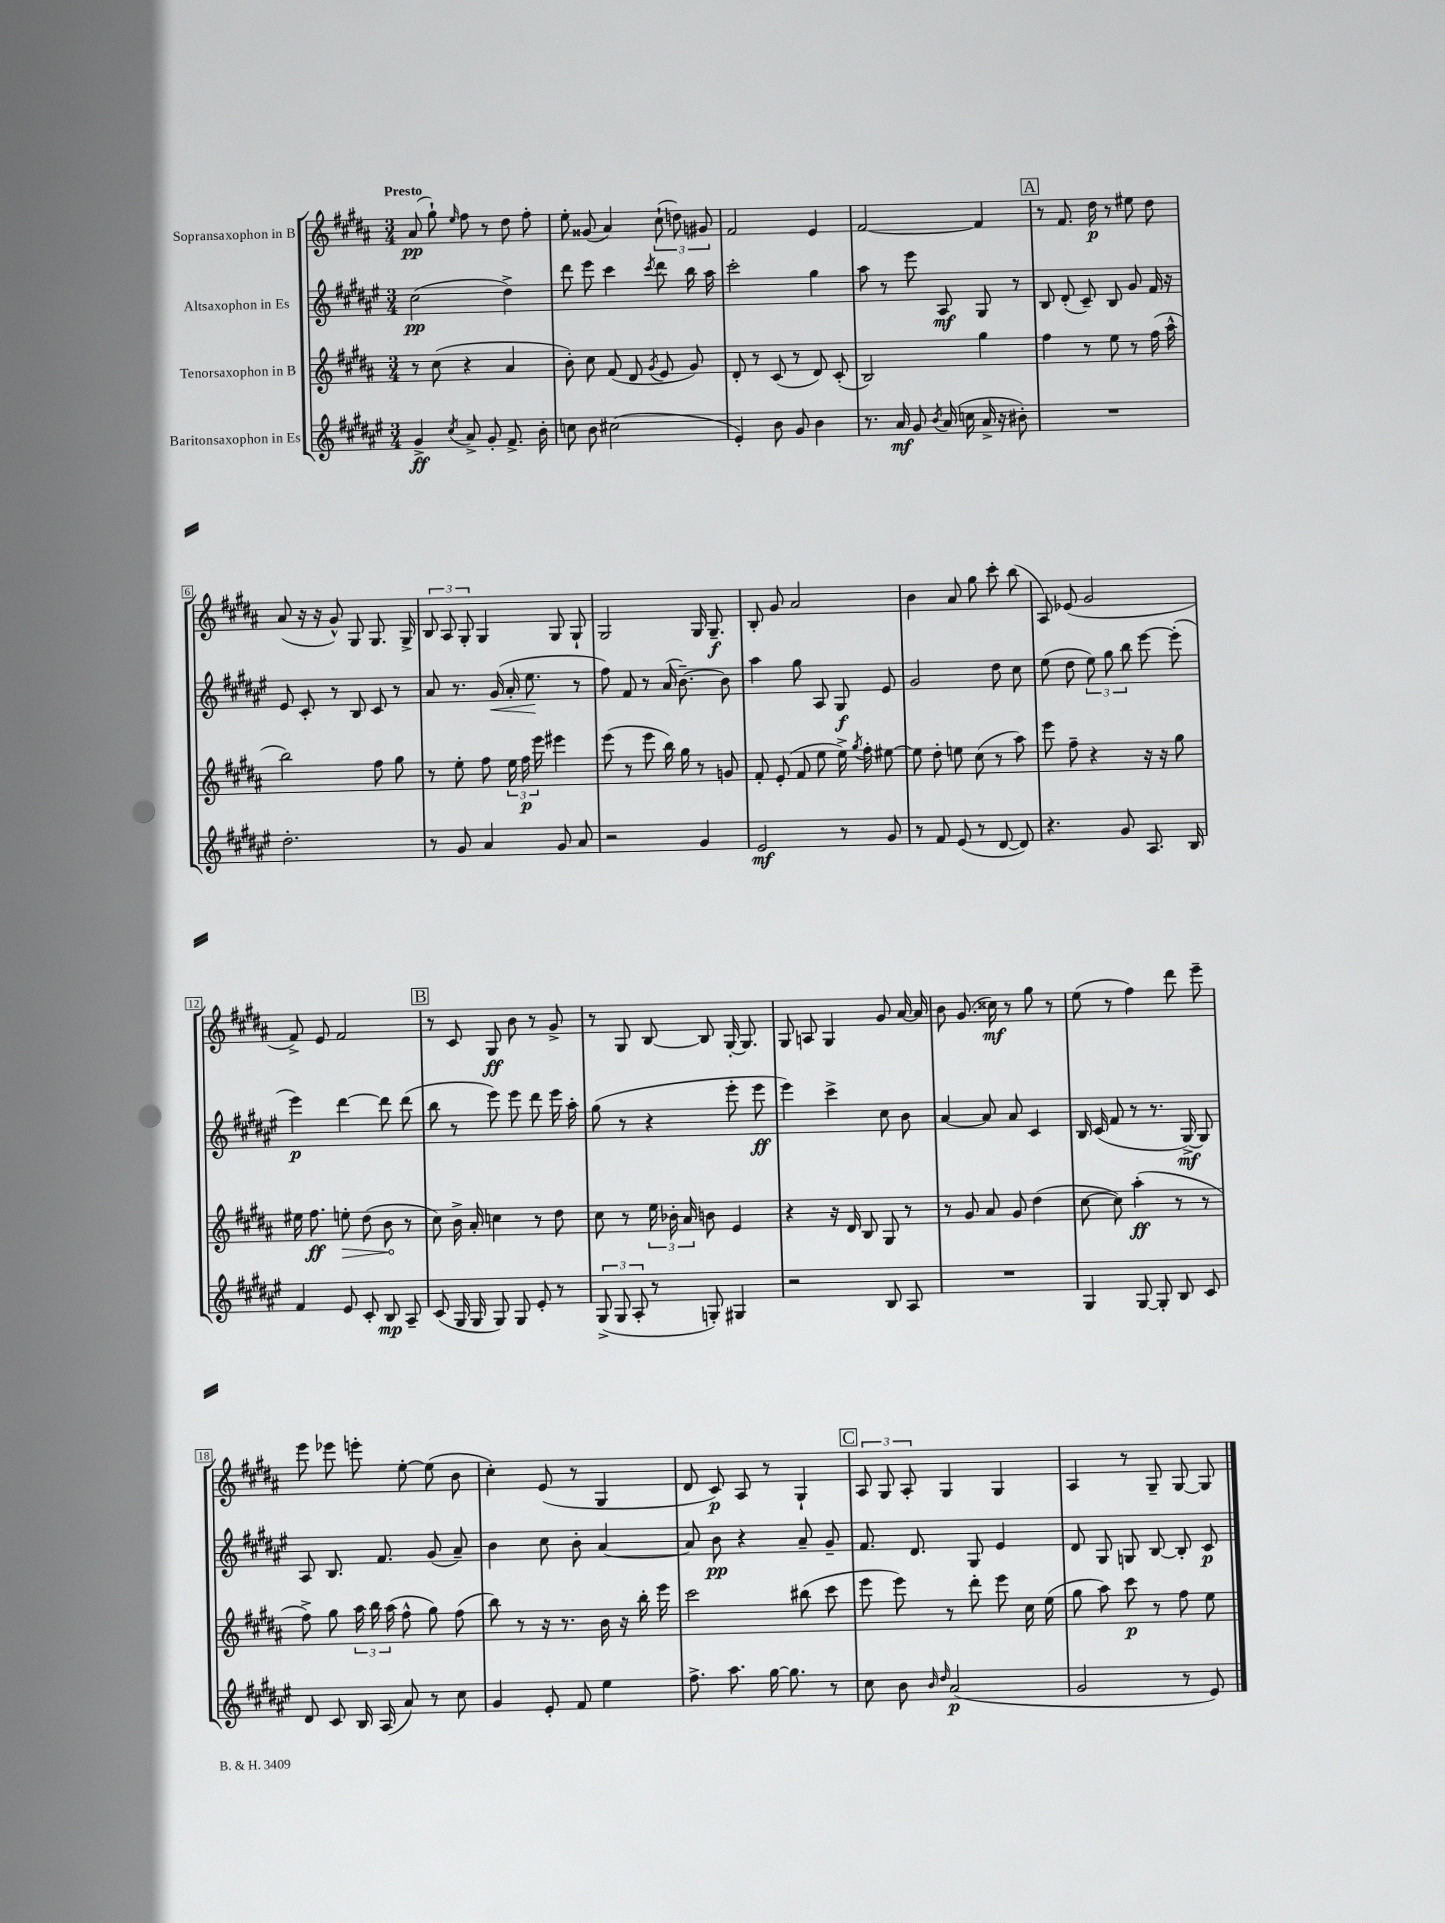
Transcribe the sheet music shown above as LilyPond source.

<<
\new StaffGroup <<
\new Staff = "s0" \with { instrumentName = "Sopransaxophon in B" } {
    \clef treble \key b \major \numericTimeSignature \time 3/4 \tempo "Presto"
    \autoBeamOff ais'8\pp( gis''8-!) \grace { e''16 } fis''8 r8 dis''8 fis''8-. |
    e''8-. gisis'8( ais'4) \tuplet 3/2 { cis''8-!( d''8) gis'8 } |
    fis'2 e'4 |
    fis'2~ fis'4 |
    \mark \markup { \box "A" } r8 fis'8. dis''16\p r8 eis''8 dis''8 |
    ais'8( r16 r16 gis'8-^) gis8 gis8. gis16-> |
    \tuplet 3/2 { b8 ais8 gis8-. } gis4 gis8 gis8-! |
    gis2 gis16 gis8.--\f |
    b8-. gis'8 ais'2 |
    b'4 ais'8 gis''8 cis'''8-. b''8( |
    ais8) ees'8( gis'2 |
    fis'8->) e'8 fis'2 |
    \mark \markup { \box "B" } r8 cis'8 gis8\ff b'8 r8 gis'8-> |
    r8 gis8 b8~ b8 gis16~-. gis8. |
    gis8 a8 gis4 gis'8 ais'16~ ais'16 |
    b'8 gis'8.( cisis''16\mf) r8 gis''8 r8 |
    e''8( r8 fis''4) dis'''8 e'''8-- |
    e'''8 ees'''8 e'''8-. e''8~-. e''8( b'8 |
    cis''4-.) e'8( r8 gis4 |
    dis'8 cis'8\p) ais8 r8 gis4-! |
    \mark \markup { \box "C" } \tuplet 3/2 { ais8 gis8 ais8-. } gis4 gis4 |
    ais4 r8 gis8-- gis8~ gis8 \bar "|." |
}
\new Staff = "s1" \with { instrumentName = "Altsaxophon in Es" } {
    \clef treble \key fis \major \numericTimeSignature \time 3/4
    \autoBeamOff cis''2\pp( dis''4->) |
    dis'''8 eis'''8 cis'''4 \acciaccatura { cis'''8 } dis'''8 b''16 ais''16 |
    cis'''2-. gis''4 |
    ais''8 r8 eis'''8 ais8\mf gis8 r8 |
    \mark \markup { \box "A" } b8 dis'8-.( cis'8--) b8 gis'8 fis'16 r16 |
    eis'8 cis'8-. r8 b8 cis'8 r8 |
    ais'8 r8. gis'16\<( ais'16-. eis''8.\! r8 |
    fis''8) fis'8 r8 ais'16( b'8.~--) b'8 |
    ais''4 gis''8 ais8 gis8\f eis'8 |
    gis'2 dis''8 cis''8 |
    eis''8( dis''8 \tuplet 3/2 { eis''8) gis''8 b''8 } eis'''8~ eis'''8-.( |
    eis'''4\p) dis'''4~ dis'''8 dis'''8( |
    \mark \markup { \box "B" } b''8 r8 eis'''8) eis'''8 dis'''8 eis'''16 ais''16-. |
    gis''8( r8 r4 eis'''8-. eis'''8\ff |
    eis'''4) cis'''4-> cis''8 b'8 |
    ais'4~ ais'8 ais'8 cis'4 |
    b16 cis'16( fis'8 r8 r8. gis16~->\mf) gis8 |
    ais8 b8. fis'8. gis'8( ais'8--) |
    b'4 cis''8 b'8-. ais'4~ |
    ais'8 b'8\pp r4 ais'8-- gis'8-- |
    \mark \markup { \box "C" } fis'8. dis'8. gis8 eis'4 |
    dis'8 gis8 g8 b8~ b8-. cis'8\p \bar "|." |
}
\new Staff = "s2" \with { instrumentName = "Tenorsaxophon in B" } {
    \clef treble \key b \major \numericTimeSignature \time 3/4
    \autoBeamOff r8 cis''8( r4 ais'4 |
    b'8-.) cis''8 fis'8( dis'8 \acciaccatura { gis'8 } e'8 gis'8) |
    dis'8-. r8 cis'8( r8 dis'8) cis'8-.( |
    b2) gis''4 |
    \mark \markup { \box "A" } fis''4 r8 e''8 r8 fis''16( ais''16-^ |
    b''2) fis''8 gis''8 |
    r8 e''8-. fis''8 \tuplet 3/2 { e''16 fis''16\p e'''16 } eis'''4 |
    e'''8( r8 e'''8 b''16) gis''16 r8 g'8 |
    fis'8-. e'8-.( fis'8 e''8 e''16->) \acciaccatura { gis''8 } fis''16-. eis''8~ |
    eis''8 dis''8-. e''8 cis''8( r8 ais''8) |
    e'''8 fis''8-- r4 r16 r16 gis''8 |
    eis''16 fis''8.\ff \once \override Hairpin.circled-tip = ##t e''8-.\> dis''8( b'8\! r8 |
    \mark \markup { \box "B" } cis''8) b'16-> ais'16-. c''4 r8 dis''8 |
    cis''8 r8 \tuplet 3/2 { e''16 bes'16-. ais'16 } b'8 e'4 |
    r4 r16 dis'16 b8 gis8 r8 |
    r8 gis'8 ais'8 gis'8 dis''4( |
    cis''8~ cis''8) ais''4-.\ff( r8 r8 |
    fis''8->) gis''8 \tuplet 3/2 { ais''16 b''16 ais''16( } fis''8-^ gis''8) fis''8( |
    b''8) r8 r16 r8. b'16 r16 b''16-. e'''16 |
    cis'''2 bis''8( cis'''8 |
    \mark \markup { \box "C" } e'''8 e'''8) r8 dis'''8-. e'''8 cis''16 e''16( |
    gis''8 ais''8) cis'''8\p r8 fis''8 e''8 \bar "|." |
}
\new Staff = "s3" \with { instrumentName = "Baritonsaxophon in Es" } {
    \clef treble \key fis \major \numericTimeSignature \time 3/4
    \autoBeamOff gis'4->\ff \acciaccatura { cis''8 } ais'8-> gis'8-. fis'8.-> b'16-. |
    c''8 b'8 cis''2( |
    eis'4-.) b'8 gis'8 b'4 |
    r8. ais'16\mf gis'8 \acciaccatura { b'8 } ais'16( c''16 ais'16-> r16 bis'8-.) |
    \mark \markup { \box "A" } R2. |
    dis''2.-. |
    r8 gis'8 ais'4 gis'8 ais'8 |
    r2 gis'4 |
    eis'2\mf r8 gis'8 |
    r8 fis'8 eis'8( r8 dis'8~ dis'8) |
    r4. gis'8 ais8. b16 |
    fis'4 eis'8 cis'8-. b8\mp ais8-- |
    \mark \markup { \box "B" } cis'8( gis16 gis16 gis8) gis8 eis'8-. r8 |
    \tuplet 3/2 { gis8->( gis8 ais8-. } r8 g8-.) gis4 |
    r2 b8 ais8 |
    R2. |
    gis4 gis8~ gis8-. b8 cis'8 |
    dis'8 cis'8 b16 ais16( ais'8) r8 cis''8 |
    gis'4 eis'8-. fis'8 eis''4 |
    fis''8.-> ais''8. gis''16~ gis''8. r8 |
    \mark \markup { \box "C" } cis''8 b'8 \grace { b'16 dis''16 } ais'2\p( |
    gis'2 r8 eis'8) \bar "|." |
}
>>
>>
\layout { \context { \Score \override BarNumber.stencil = #(make-stencil-boxer 0.1 0.3 ly:text-interface::print) } }
